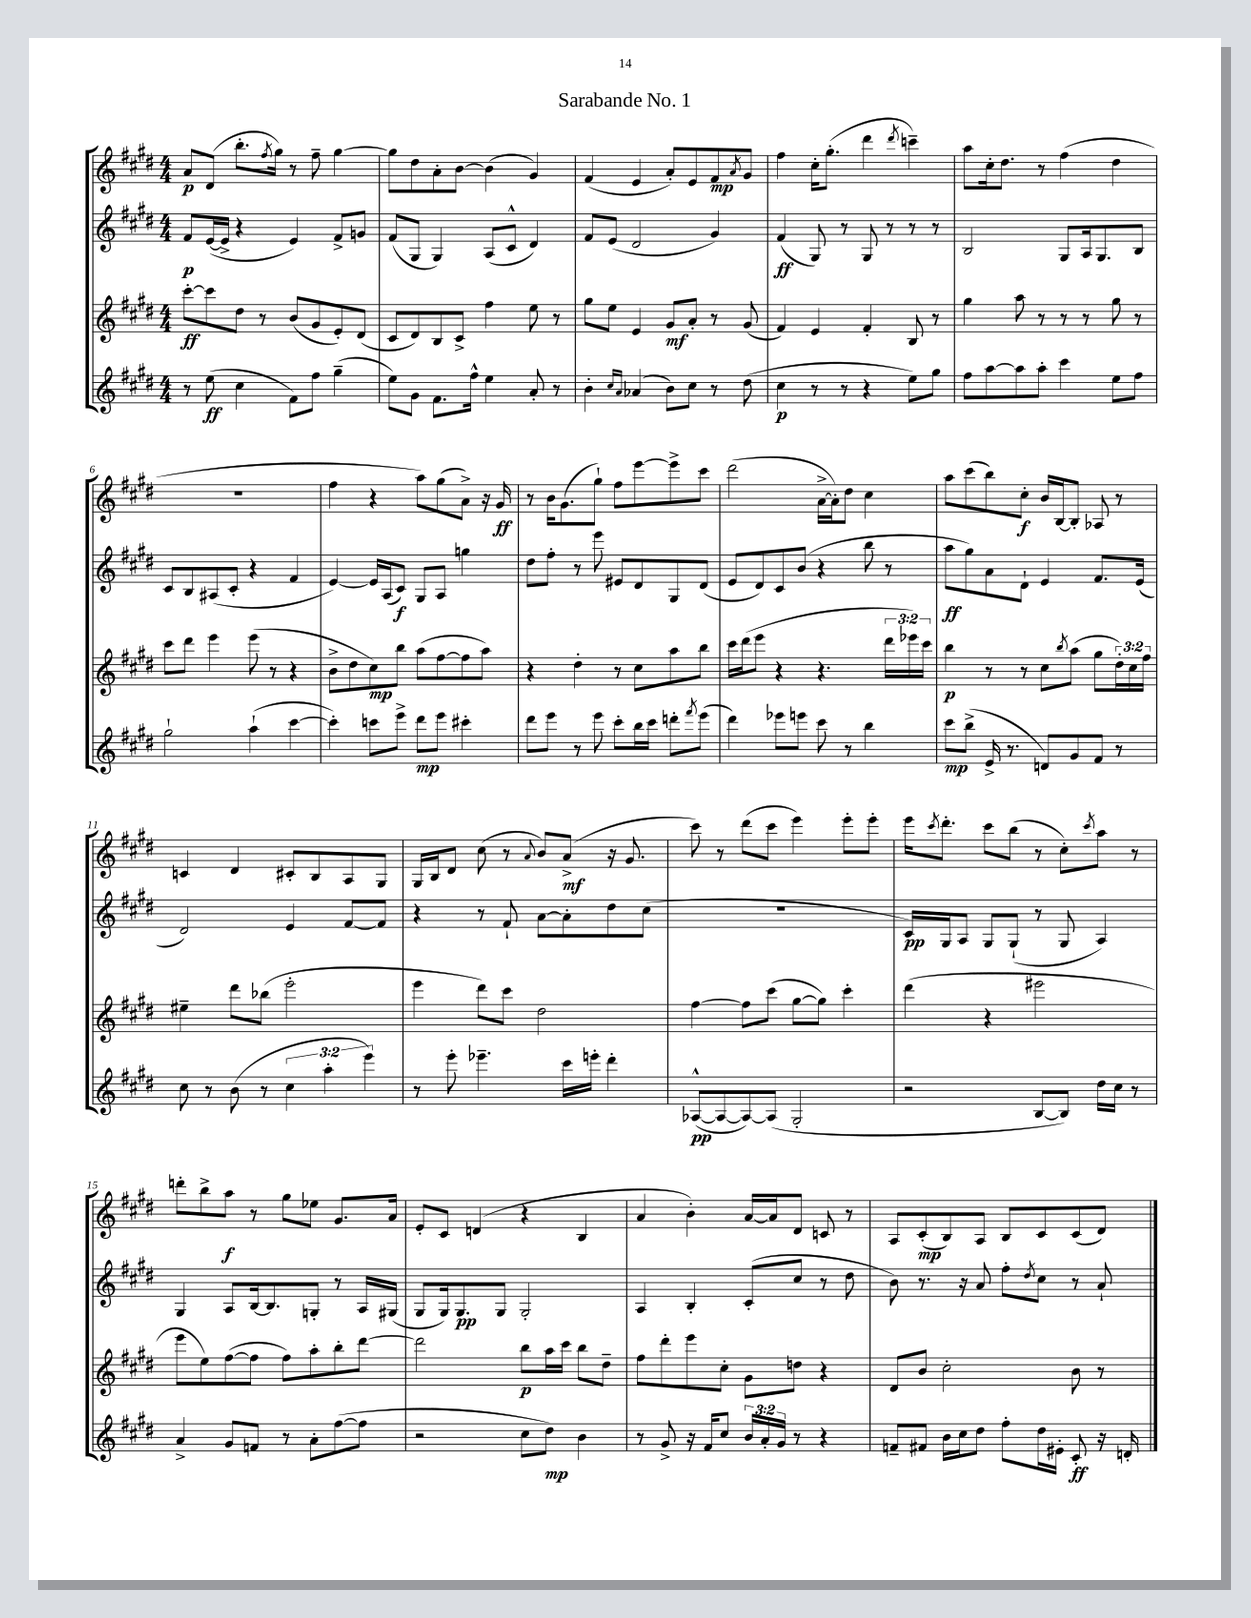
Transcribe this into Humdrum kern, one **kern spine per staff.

**kern	**dynam	**kern	**dynam	**kern	**dynam	**kern	**dynam
*part4	*part4	*part3	*part3	*part2	*part2	*part1	*part1
*staff4	*staff4	*staff3	*staff3	*staff2	*staff2	*staff1	*staff1
*clefG2	*	*clefG2	*	*clefG2	*	*clefG2	*
*k[f#c#g#d#]	*	*k[f#c#g#d#]	*	*k[f#c#g#d#]	*	*k[f#c#g#d#]	*
*M4/4	*	*M4/4	*	*M4/4	*	*M4/4	*
=1	=1	=1	=1	=1	=1	=1	=1
8r	.	[8ccc#'\L	ff	8f#/L	p	8a/L	p
(8ee\	ff	8ccc#\]	.	([16e/L	.	(8d#/J	.
.	.	.	.	16e^/JJ]	.	.	.
4cc#\	.	8dd#\J	.	4r	.	8.bb'\L	.
.	.	8r	.	.	.	.	.
.	.	.	.	.	.	8qff#/	.
.	.	.	.	.	.	16gg#\Jk)	.
8f#\L)	.	(8b/L	.	4e/)	.	8r	.
8ff#\J	.	8g#/	.	.	.	8ff#~\	.
(4gg#~\	.	8e'/)	.	8f#^/L	.	[4gg#\	.
.	.	(8d#/J	.	8gn/J	.	.	.
=2	=2	=2	=2	=2	=2	=2	=2
8ee\L)	.	8c#/L	.	(8f#/L	.	8gg#\L]	.
8g#\J	.	8d#/)	.	8G#/J	.	8dd#\	.
8.f#\L	.	8B/	.	4G#/)	.	8a'\	.
.	.	8c#^/J	.	.	.	[8b\J	.
16ff#^^\Jk	.	.	.	.	.	.	.
4ee\	.	4ff#\	.	(8A/L	.	(4b\]	.
.	.	.	.	8c#^^/J	.	.	.
8a'/	.	8ee\	.	4d#/)	.	4g#/)	.
8r	.	8r	.	.	.	.	.
=3	=3	=3	=3	=3	=3	=3	=3
4b'\	.	8gg#\L	.	8f#/L	.	(4f#/	.
.	.	8ee\J	.	(8e/J	.	.	.
16qqcc#/LL	.	.	.	.	.	.	.
16qqa/JJ	.	.	.	.	.	.	.
(4a-X/	.	4e/	.	2d#/	.	4e/	.
8b\L)	.	8g#/L	mf	.	.	8a'/L)	.
8cc#\J	.	8a'/J	.	.	.	8e/	.
8r	.	8r	.	4g#/)	.	8f#/	mp
.	.	.	.	.	.	8qa/	.
(8dd#\	.	(8g#/	.	.	.	8g#/J	.
=4	=4	=4	=4	=4	=4	=4	=4
4cc#\	p	4f#/)	.	(4f#/	ff	4ff#\	.
8r	.	4e/	.	8G#/)	.	16cc#'\KL	.
.	.	.	.	.	.	(8.gg#'\J	.
8r	.	.	.	8r	.	.	.
4r	.	4f#'/	.	8G#/	.	4ddd#\	.
.	.	.	.	8r	.	.	.
.	.	.	.	.	.	8qddd#/	.
8ee\L)	.	8B/	.	8r	.	4cccn~\)	.
8gg#\J	.	8r	.	8r	.	.	.
=5	=5	=5	=5	=5	=5	=5	=5
8ff#\L	.	4gg#\	.	2B/	.	8aa\L	.
[8aa\	.	.	.	.	.	16cc#'\k	.
.	.	.	.	.	.	8.dd#\J	.
8aa\]	.	8aa\	.	.	.	.	.
8aa'\J	.	8r	.	.	.	8r	.
4ccc#\	.	8r	.	8G#/L	.	(4ff#\	.
.	.	8r	.	16A/k	.	.	.
.	.	.	.	8.G#/	.	.	.
8ee\L	.	8gg#\	.	.	.	4dd#\	.
8ff#\J	.	8r	.	8B/J	.	.	.
!!LO:LB:g=z
=6	=6	=6	=6	=6	=6	=6	=6
2gg#`\	.	8ccc#\L	.	8c#/L	.	1r	.
.	.	8ddd#\J	.	8B/	.	.	.
.	.	4eee\	.	(8A#X/	.	.	.
.	.	.	.	8c#'/J	.	.	.
(4aa`\	.	(8eee\	.	4r	.	.	.
.	.	8r	.	.	.	.	.
[4ccc#\	.	4r	.	4f#/	.	.	.
=7	=7	=7	=7	=7	=7	=7	=7
4ccc#'\])	.	8b^\L	.	[4e/)	.	4ff#\	.
.	.	8dd#\	.	.	.	.	.
8cccn\L	.	8cc#\)	mp	16e/LL]	.	4r	.
.	.	.	.	(16A/J	.	.	.
8eee^\J	.	8bb\J	.	8c#/J)	f	.	.
8ddd#\L	mp	(8aa\L	.	8G#/L	.	8aa\L)	.
8eee\J	.	[8ff#\	.	8A/J	.	(8gg#\	.
4ccc#X'\	.	8ff#\]	.	4ggn\	.	8a^\J)	.
.	.	8aa\J)	.	.	.	16r	.
.	.	.	.	.	.	16g#/	ff
=8	=8	=8	=8	=8	=8	=8	=8
8ddd#\L	.	4r	.	8dd#\L	.	8r	.
8eee\J	.	.	.	8ff#'\J	.	16b\KL	.
.	.	.	.	.	.	(8.g#\	.
8r	.	4dd#'\	.	8r	.	.	.
8eee\	.	.	.	8eee\	.	8gg#`\J)	.
8ccc#'\L	.	8r	.	8e#X/L	.	8ff#\L	.
16bb\L	.	8cc#\L	.	8d#/	.	[8eee\	.
16ccc#\JJ	.	.	.	.	.	.	.
8dddn'\L	.	8aa\	.	8G#/	.	8eee^\]	.
8qfff#/	.	.	.	.	.	.	.
(8eee\J	.	8bb\J	.	(8d#/J	.	8ccc#\J	.
=9	=9	=9	=9	=9	=9	=9	=9
4ddd#\)	.	16ccc#\LL	.	8e/L	.	(2ddd#\	.
.	.	(16ddd#\J	.	.	.	.	.
.	.	8eee\J	.	8d#/)	.	.	.
8eee-X\L	.	4r	.	8c#/	.	.	.
8eeen\J	.	.	.	(8b/J	.	.	.
8ccc#\	.	4.r	.	4r	.	[16a^\LL	.
.	.	.	.	.	.	16a'\J])	.
8r	.	.	.	.	.	8dd#\J	.
4bb\	.	.	.	8bb\	.	4cc#\	.
.	.	24ddd#\LL	.	8r	.	.	.
.	.	24eee-X\)	.	.	.	.	.
.	.	24ccc#\JJ	.	.	.	.	.
=10	=10	=10	=10	=10	=10	=10	=10
8ccc#\L	mp	4bb\	p	8aa\L	ff	8aa\L	.
(8bb^\J	.	.	.	8gg#\)	.	(8ccc#\	.
16e^/	.	8r	.	8a\	.	8bb\)	.
8.r	.	.	.	.	.	.	.
.	.	8r	.	8d#`\J	.	8cc#'\J	f
8dn/L)	.	8cc#\L	.	4e/	.	16b/LL	.
.	.	.	.	.	.	[16B/J	.
.	.	8qbb/	.	.	.	.	.
8g#/	.	(8aa\J	.	.	.	8B'/J]	.
8f#/J	.	8gg#\L	.	8.f#/L	.	8A-X/	.
8r	.	24dd#'\L)	.	.	.	8r	.
.	.	24cc#\	.	.	.	.	.
.	.	.	.	(16e/Jk	.	.	.
.	.	24ff#\JJ	.	.	.	.	.
!!LO:LB:g=z
=11	=11	=11	=11	=11	=11	=11	=11
8cc#\	.	4ee#X~\	.	2d#/)	.	4cn/	.
8r	.	.	.	.	.	.	.
(8b\	.	8ddd#\L	.	.	.	4d#/	.
8r	.	(8bb-X\J	.	.	.	.	.
6cc#\	.	2eee'\	.	4e/	.	8c#X'/L	.
.	.	.	.	.	.	8B/	.
6aa'\	.	.	.	.	.	.	.
.	.	.	.	[8f#/L	.	8A/	.
6eee\)	.	.	.	.	.	.	.
.	.	.	.	8f#/J]	.	8G#/J	.
=12	=12	=12	=12	=12	=12	=12	=12
8r	.	4eee\	.	4r	.	16G#/LL	.
.	.	.	.	.	.	16B/J	.
8eee'\	.	.	.	.	.	8d#/J	.
4.eee-X~\	.	8ddd#\L)	.	8r	.	(8cc#\	.
.	.	8ccc#\J	.	8f#`/	.	8r	.
.	.	.	.	.	.	8qqa/	.
.	.	2dd#\	.	[8a\L	.	8b/L)	.
16ccc#\LL	.	.	.	8a'\]	.	(8a^/J	mf
16eeen'\JJ	.	.	.	.	.	.	.
4ddd#'\	.	.	.	8dd#\	.	16r	.
.	.	.	.	.	.	8.g#/	.
.	.	.	.	(8cc#\J	.	.	.
=13	=13	=13	=13	=13	=13	=13	=13
([8A-X^^/L	pp	[4ff#\	.	1r	.	8ccc#\)	.
8A-/_	.	.	.	.	.	8r	.
8A-/_)	.	8ff#\L]	.	.	.	(8ddd#\L	.
(8A-/J]	.	(8ccc#\J	.	.	.	8ccc#\J	.
2G#'/	.	[8gg#\L	.	.	.	4eee\)	.
.	.	8gg#\J])	.	.	.	.	.
.	.	4ccc#'\	.	.	.	8eee'\L	.
.	.	.	.	.	.	8eee'\J	.
=14	=14	=14	=14	=14	=14	=14	=14
2r	.	(4ddd#\	.	16c#/LL)	pp	16eee\KL	.
.	.	.	.	.	.	8qccc#/	.
.	.	.	.	16G#/J	.	8.ddd#'\J	.
.	.	.	.	8A/J	.	.	.
.	.	4r	.	8G#/L	.	8ccc#\L	.
.	.	.	.	(8G#`/J	.	(8bb\J	.
[8B/L	.	2eee#X\	.	8r	.	8r	.
8B/J])	.	.	.	8G#/	.	8cc#'\L)	.
.	.	.	.	.	.	8qccc#/	.
16dd#\LL	.	.	.	4A/)	.	8aa\J	.
16cc#\JJ	.	.	.	.	.	.	.
8r	.	.	.	.	.	8r	.
!!LO:LB:g=z
=15	=15	=15	=15	=15	=15	=15	=15
4a^/	.	8eee\L	.	4G#/	.	8dddn'\L	.
.	.	8ee\)	.	.	.	8bb^\	.
8g#/L	.	([8ff#\	.	8A/L	.	8aa\J	f
8fn/J	.	8ff#\J]	.	[16B/k	.	8r	.
.	.	.	.	8.B/]	.	.	.
8r	.	8ff#\L)	.	.	.	8gg#\L	.
8a'\L	.	8aa'\	.	8Gn'/J	.	8ee-X\J	.
([8ff#\	.	8bb'\	.	8r	.	8.g#/L	.
8ff#\J]	.	[8ddd#\J	.	16A/LL	.	.	.
.	.	.	.	(16G#X/JJ	.	16a/Jk	.
=16	=16	=16	=16	=16	=16	=16	=16
2r	.	2ddd#\]	.	8G#/L	.	8e'/L	.
.	.	.	.	16G#/k)	.	8c#/J	.
.	.	.	.	8.G#/	pp	.	.
.	.	.	.	.	.	(4dn/	.
.	.	.	.	8G#/J	.	.	.
8cc#\L	.	8bb\L	p	2G#'/	.	4r	.
8dd#\J)	mp	16aa\L	.	.	.	.	.
.	.	16ccc#\JJ	.	.	.	.	.
4b\	.	8bb\L	.	.	.	4B/	.
.	.	8dd#~\J	.	.	.	.	.
=17	=17	=17	=17	=17	=17	=17	=17
8r	.	8ff#\L	.	4A/	.	4a/	.
8g#^/	.	8ddd#'\	.	.	.	.	.
16r	.	8eee\	.	4B'/	.	4b'\)	.
16f#/KL	.	.	.	.	.	.	.
8cc#/J	.	8cc#'\J	.	.	.	.	.
24b/LL	.	8g#\L	.	(8c#'/L	.	[16a/LL	.
24a'/	.	.	.	.	.	.	.
.	.	.	.	.	.	16a/J]	.
24g#/JJ	.	.	.	.	.	.	.
8r	.	8ddn\J	.	8cc#/J	.	8d#/J	.
4r	.	4r	.	8r	.	8cn/	.
.	.	.	.	8dd#\	.	8r	.
=18	=18	=18	=18	=18	=18	=18	=18
8fn~/L	.	8d#/L	.	8b\)	.	8A/L	.
8f#X/J	.	8b/J	.	8.r	.	(8c#'/	mp
16b\LL	.	2cc#'\	.	.	.	8B/)	.
16cc#\J	.	.	.	16r	.	.	.
8dd#\J	.	.	.	8a/	.	8A/J	.
8ff#'\L	.	.	.	8ff#'\L	.	8B/L	.
.	.	.	.	8qdd#/	.	.	.
16dd#\L	.	.	.	8cc#\J	.	8c#/	.
16e#X'\JJ	.	.	.	.	.	.	.
8c#'/	ff	8b\	.	8r	.	(8c#/	.
16r	.	8r	.	8a`/	.	8d#/J)	.
16dn'/	.	.	.	.	.	.	.
==	==	==	==	==	==	==	==
*-	*-	*-	*-	*-	*-	*-	*-
